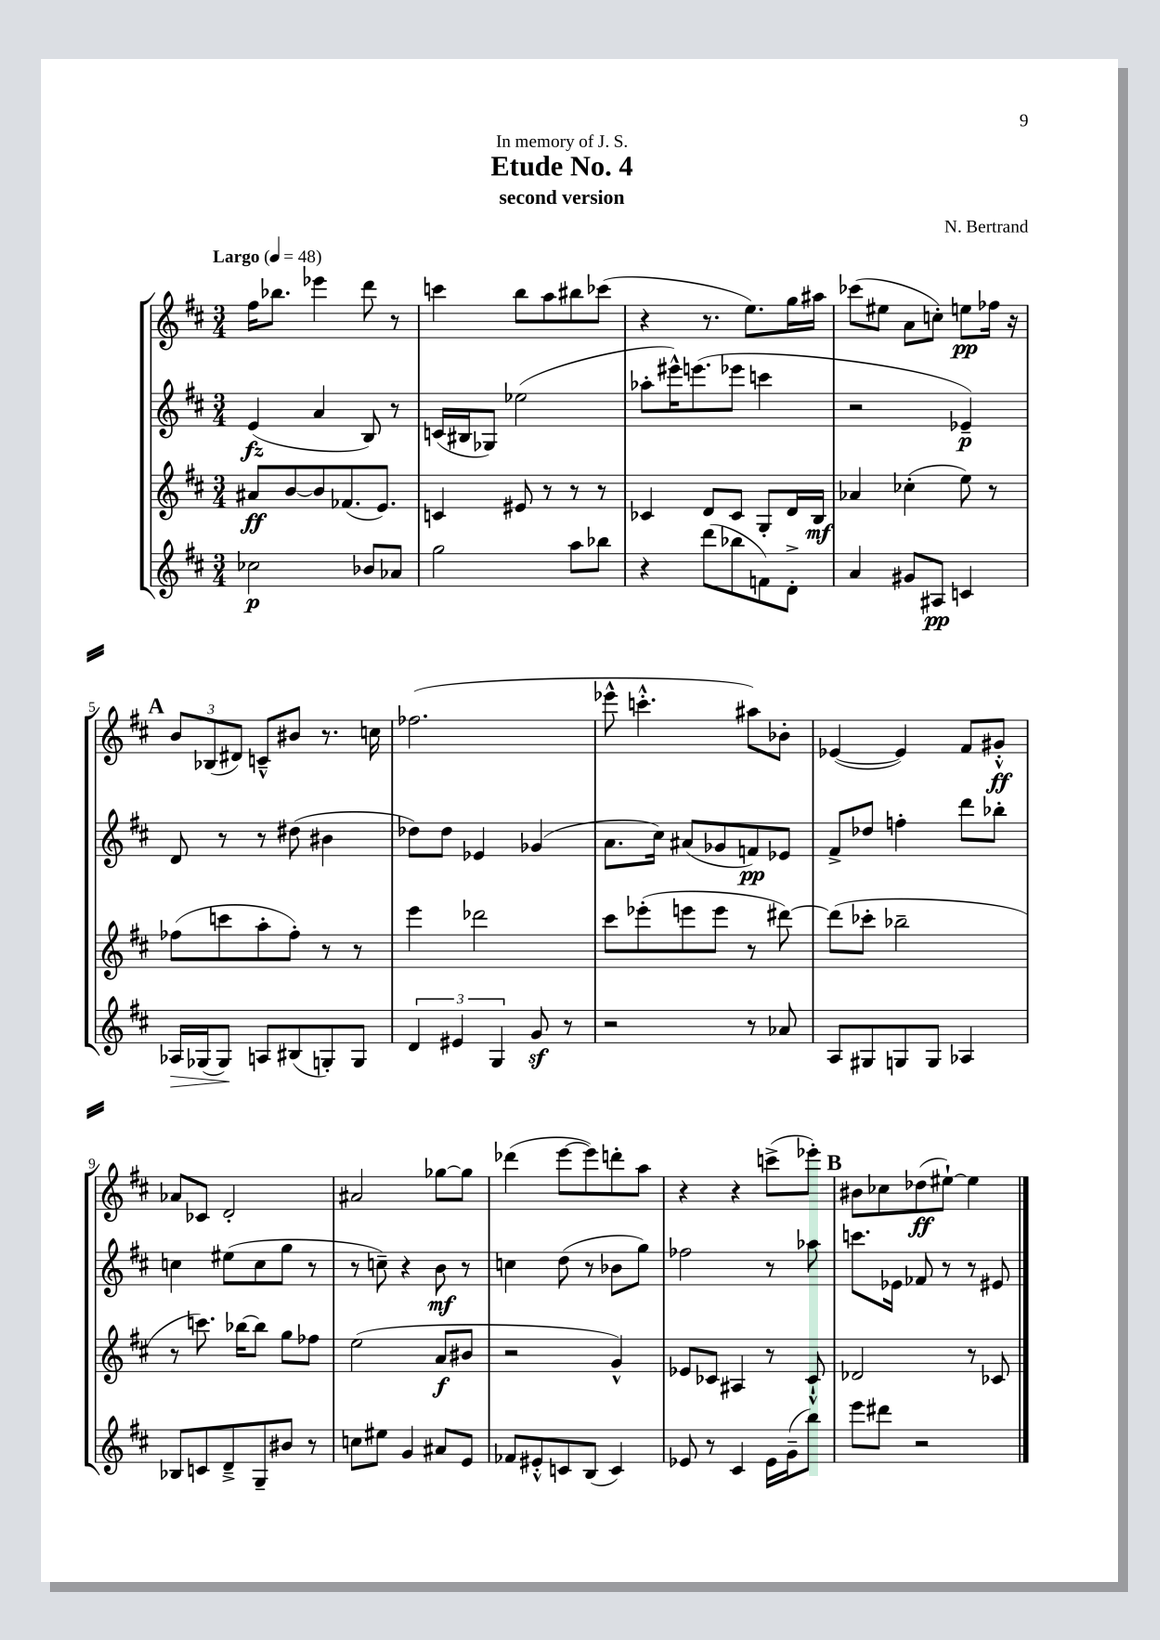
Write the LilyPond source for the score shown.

\header { title = "Etude No. 4" composer = "N. Bertrand" subtitle = "second version" dedication = "In memory of J. S." }
<<
\new StaffGroup <<
\new Staff = "s0" {
    \clef treble \key d \major \numericTimeSignature \time 3/4 \tempo "Largo" 4 = 48
    fis''16 bes''8. ees'''4 d'''8 r8 |
    c'''4 b''8 a''8 bis''8 ces'''8( |
    r4 r8. e''8.) g''16 ais''16 |
    ces'''8( eis''8 a'8 c''8-.) e''8\pp fes''16 r16 |
    \mark \markup { \bold "A" } \tuplet 3/2 { b'8 bes8( dis'8) } c'8---^ bis'8 r8. c''16 |
    fes''2.( |
    ees'''8-^ c'''4.-.-^ ais''8) bes'8-. |
    ees'4~( ees'4) fis'8 gis'8-.-^\ff |
    aes'8 ces'8 d'2-. |
    ais'2 ges''8~ ges''8 |
    des'''4( e'''8~ e'''8) d'''8-. a''8 |
    r4 r4 c'''8->( ees'''8-.) |
    \mark \markup { \bold "B" } bis'8 ces''8 des''8\ff( eis''8~-!) eis''4 \bar "|." |
}
\new Staff = "s1" {
    \clef treble \key d \major \numericTimeSignature \time 3/4
    e'4\fz( a'4 b8) r8 |
    c'16( bis16 ges8) ees''2( |
    aes''8-. eis'''16-^) e'''8.( ees'''8 c'''4 |
    r2 ees'4--\p) |
    \mark \markup { \bold "A" } d'8 r8 r8 dis''8( bis'4 |
    des''8) des''8 ees'4 ges'4( |
    a'8. cis''16) ais'8( ges'8 f'8\pp) ees'8 |
    fis'8-> des''8 f''4-. d'''8 bes''8-. |
    c''4 eis''8( c''8 g''8 r8 |
    r8 c''8--) r4 b'8\mf r8 |
    c''4 d''8( r8 bes'8 g''8) |
    fes''2 r8 aes''8 |
    \mark \markup { \bold "B" } c'''8. ees'16 fes'8 r8 r8 eis'8 \bar "|." |
}
\new Staff = "s2" {
    \clef treble \key d \major \numericTimeSignature \time 3/4
    ais'8\ff b'8~ b'8 fes'8.( e'8.) |
    c'4 eis'8 r8 r8 r8 |
    ces'4 d'8 ces'8 g8-. d'16 b16\mf |
    aes'4 ces''4-.( e''8) r8 |
    \mark \markup { \bold "A" } fes''8( c'''8 a''8-. fes''8-.) r8 r8 |
    e'''4 des'''2 |
    cis'''8 ees'''8-.( e'''8 e'''8 r8 dis'''8~) |
    dis'''8( ces'''8-. bes''2-- |
    r8 c'''8.) bes''16~ bes''8 g''8 fes''8 |
    e''2( a'8\f bis'8 |
    r2 g'4-^) |
    ees'8 ces'8 ais4 r8 ces'8-!-^ |
    \mark \markup { \bold "B" } des'2 r8 ces'8 \bar "|." |
}
\new Staff = "s3" {
    \clef treble \key d \major \numericTimeSignature \time 3/4
    ces''2\p bes'8 aes'8 |
    g''2 a''8 bes''8 |
    r4 d'''8( bes''8 f'8) d'8-.-> |
    a'4 gis'8 ais8\pp c'4 |
    \mark \markup { \bold "A" } aes16\> ges16( ges8\!) a8 bis8( g8-.) g8 |
    \tuplet 3/2 { d'4 eis'4 g4 } g'8\sf r8 |
    r2 r8 aes'8 |
    a8 gis8 g8 g8 aes4 |
    bes8 c'8 d'8---> g8-- bis'8 r8 |
    c''8 eis''8 g'4 ais'8 e'8 |
    fes'8 eis'8-.-^ c'8 b8( c'4) |
    ees'8 r8 cis'4 ees'16 g'16--( b''8) |
    \mark \markup { \bold "B" } e'''8 dis'''8 r2 \bar "|." |
}
>>
>>
